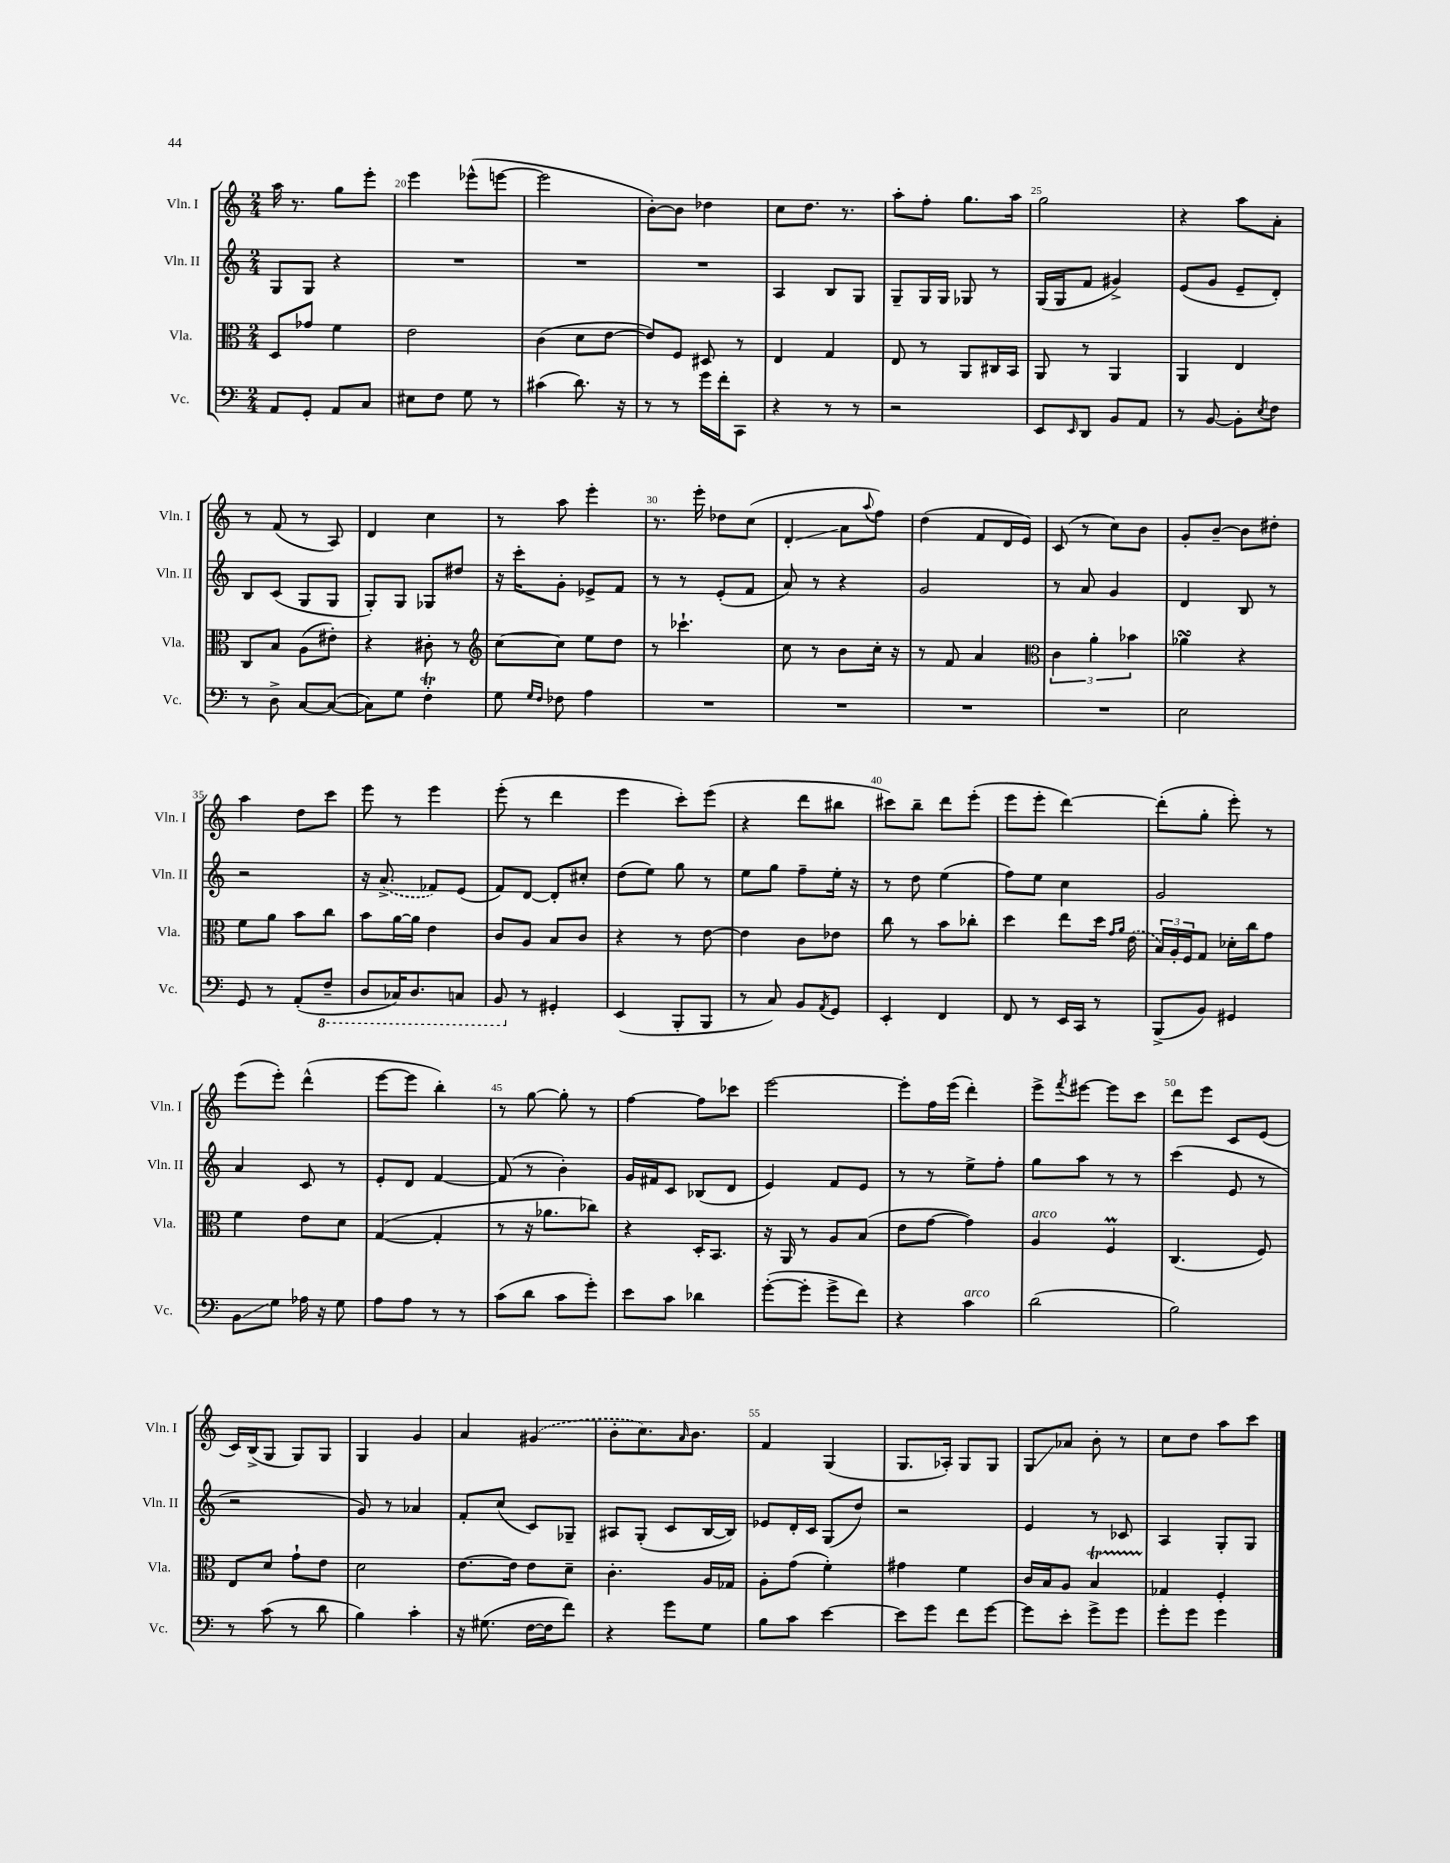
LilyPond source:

<<
\new StaffGroup <<
\new Staff = "s0" \with { instrumentName = "Vln. I" shortInstrumentName = "Vln. I" } {
    \clef treble \key c \major \numericTimeSignature \time 2/4
    a''16 r8. g''8 e'''8-. |
    e'''4 ees'''8-^( e'''8~ |
    e'''2 |
    b'8~-.) b'8 des''4 |
    c''8 d''8. r8. |
    a''8-. f''8-. g''8. a''16 |
    g''2 |
    r4 a''8 a'8-. |
    r8 f'8( r8 a8) |
    d'4 c''4 |
    r8 a''8 e'''4-. |
    r8. e'''16-. des''8 c''8( |
    d'4-.\glissando a'8 \appoggiatura { a''8 } f''8) |
    d''4( f'8 d'16 e'16) |
    c'8( r8 c''8) b'8 |
    g'8-. b'8~-- b'8 dis''8-. |
    a''4 d''8 c'''8 |
    e'''8 r8 e'''4 |
    e'''8-.( r8 d'''4 |
    e'''4 c'''8-.) e'''8( |
    r4 d'''8 bis''8 |
    cis'''8) b''8-- d'''8 e'''8-.( |
    e'''8 e'''8-. d'''4~) |
    d'''8-.( g''8-. e'''8-.) r8 |
    e'''8( e'''8-.) d'''4-^( |
    e'''8~ e'''8 b''4-.) |
    r8 g''8~ g''8-. r8 |
    f''4~ f''8 ces'''8 |
    e'''2~ |
    e'''8-. f''16 e'''16( d'''4-.) |
    e'''8-> \acciaccatura { f'''8 } eis'''8~ eis'''8 c'''8 |
    d'''8 e'''8 c'8 e'8( |
    c'16) b16->( g8 g8) g8 |
    g4 g'4 |
    a'4 \once \slurDashed gis'4( |
    b'8-. c''8.) \grace { a'16 } b'8. |
    f'4 g4( |
    g8. aes16-.) g8 g8 |
    g8\glissando aes'8 b'8-. r8 |
    c''8 d''8 a''8 c'''8 \bar "|." |
}
\new Staff = "s1" \with { instrumentName = "Vln. II" shortInstrumentName = "Vln. II" } {
    \clef treble \key c \major \numericTimeSignature \time 2/4
    g8 g8 r4 |
    R2 |
    R2 |
    R2 |
    a4 b8 g8 |
    g8-- g16 g16 ges8 r8 |
    g16( g16 f'8 gis'4->) |
    e'8( g'8 e'8-- d'8-.) |
    b8 c'8( g8 g8 |
    g8-.) g8 ges8 dis''8 |
    r16 c'''16-. g'8-. ees'8-> f'8 |
    r8 r8 e'8-.( f'8 |
    a'8) r8 r4 |
    g'2 |
    r8 a'8 g'4 |
    d'4 b8 r8 |
    r2 |
    r16 \once \slurDashed a'8.->( fes'8) e'8( |
    f'8) d'8~ d'8-. cis''8-. |
    d''8( e''8) g''8 r8 |
    e''8 g''8 f''8-- e''16-. r16 |
    r8 d''8 e''4( |
    f''8) e''8 c''4 |
    g'2 |
    a'4 c'8 r8 |
    e'8-. d'8 f'4~ |
    f'8( r8 b'4-.) |
    g'16 fis'16 c'8 bes8( d'8 |
    e'4) f'8 e'8 |
    r8 r8 e''8-> f''8-. |
    g''8 a''8 r8 r8 |
    c'''4( e'8 r8 |
    r2 |
    g'8) r8 aes'4 |
    f'8-. c''8( c'8) ges8-- |
    ais8 g8-.( c'8 b16~ b16) |
    ees'8 d'16-. c'16 g8( d''8) |
    r2 |
    e'4 r8 ces'8 |
    a4 g8-. g8 \bar "|." |
}
\new Staff = "s2" \with { instrumentName = "Vla." shortInstrumentName = "Vla." } {
    \clef alto \key c \major \numericTimeSignature \time 2/4
    d8 ges'8 f'4 |
    e'2 |
    c'4( d'8 e'8~ |
    e'8) f8 dis8 r8 |
    e4 g4 |
    e8 r8 a,8 cis16 b,16 |
    a,8 r8 a,4 |
    a,4 e4 |
    c8 b8 a8( eis'8-.) |
    r4 cis'8-. r8 |
    \clef treble c''8~ c''8 e''8 d''8 |
    r8 ces'''4.-! |
    c''8 r8 b'8 c''16-. r16 |
    r8 f'8 a'4 |
    \clef alto \tuplet 3/2 { c'4 a'4-. bes'4 } |
    aes'4\turn r4 |
    f'8 a'8 b'8 c''8 |
    b'8 a'16~ a'16 e'4 |
    c'8 a8 b8 c'8 |
    r4 r8 e'8~ |
    e'4 c'8 ees'8 |
    c''8 r8 b'8 ces''8-. |
    d''4 e''8 d''16 \grace { g'16 a'16 } \once \slurDashed e'16( |
    \tuplet 3/2 { b16) a16-. f16 } g8 des'16-. c''16 g'8 |
    f'4 e'8 d'8 |
    g4~( g4-. |
    r8 r16 aes'8. ces''8) |
    r4 d16-. b,8. |
    r16 a,16 r8 a8 b8( |
    e'8 g'8~ g'4) |
    a4^\markup { \italic "arco" } f4\prall |
    c4.( f8) |
    e8 d'8 g'8-! e'8 |
    d'2 |
    e'8.~ e'16 e'8 d'8-- |
    c'4.-. a16 ges16 |
    a8-. g'8( f'4-.) |
    gis'4 f'4 |
    c'16 b16 a8 b4\startTrillSpan |
    ges4\stopTrillSpan f4-. \bar "|." |
}
\new Staff = "s3" \with { instrumentName = "Vc." shortInstrumentName = "Vc." } {
    \clef bass \key c \major \numericTimeSignature \time 2/4
    a,8 g,8-. a,8 c8 |
    eis8 f8 g8 r8 |
    cis'4( d'8.) r16 |
    r8 r8 g'16 f'16-. c,8 |
    r4 r8 r8 |
    r2 |
    e,8 \grace { e,16 } d,8 b,8 a,8 |
    r8 b,8~ b,8-. \acciaccatura { e8 } f8 |
    r8 d8-> c8~ c8~( |
    c8) g8 f4-.\trill |
    g8 \grace { g16 f16 } fes8 a4 |
    R2 |
    R2 |
    R2 |
    R2 |
    e2 |
    g,8 r8 a,8-.( \ottava #-1 f,8-- |
    d,8 ces,16) d,8. c,8 |
    b,,8 \ottava #0 r8 gis,4-. |
    e,4( b,,8-. b,,8 |
    r8 c8) b,8 \acciaccatura { a,8 } g,8 |
    e,4-. f,4 |
    f,8 r8 e,16 c,16 r8 |
    b,,8->( b,8) gis,4 |
    b,8\glissando g8 aes16 r16 g8 |
    a8 a8 r8 r8 |
    c'8( d'8 c'8 g'8-.) |
    e'8 c'8 des'4 |
    g'8~-.( g'8-. g'8-> f'8) |
    r4 c'4^\markup { \italic "arco" } |
    d'2( |
    b2) |
    r8 c'8( r8 d'8 |
    b4) c'4-. |
    r16 gis8.( f16~ f16 f'8) |
    r4 g'8 g8 |
    b8 c'8 e'4~ |
    e'8 g'8 f'8 g'8~ |
    g'8 e'8-. g'8-> g'8 |
    g'8-. g'8 g'4 \bar "|." |
}
>>
>>
\layout { \context { \Score currentBarNumber = #19 \override BarNumber.break-visibility = ##(#f #t #t) barNumberVisibility = #(every-nth-bar-number-visible 5) } }
